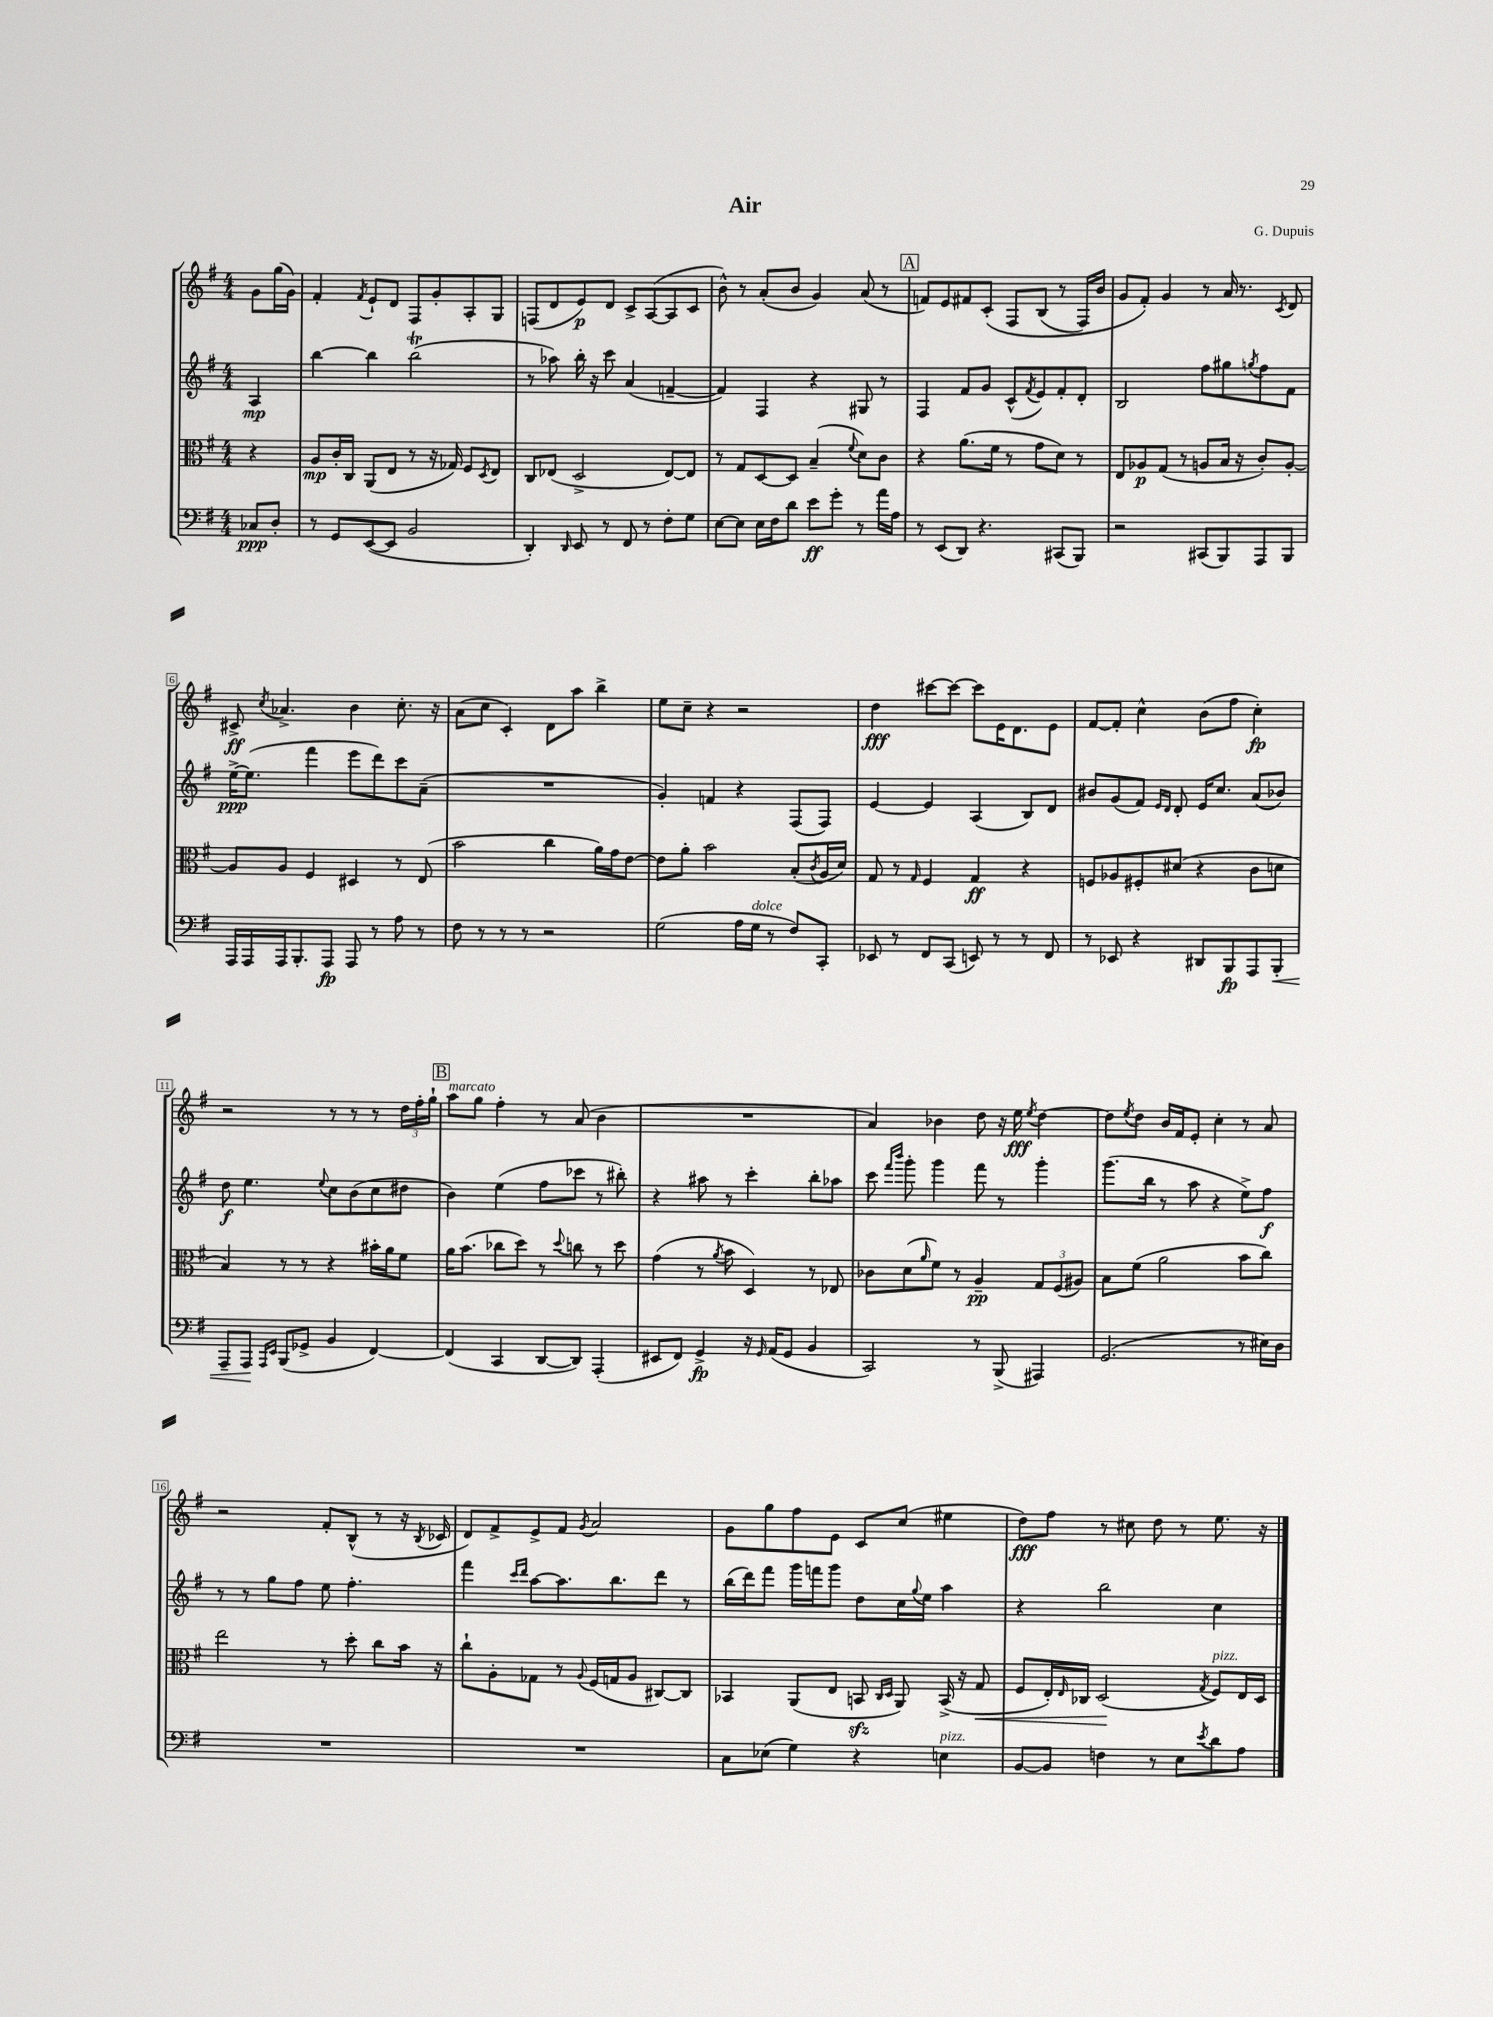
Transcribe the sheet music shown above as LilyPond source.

\header { title = "Air" composer = "G. Dupuis" }
<<
\new StaffGroup <<
\new Staff = "s0" {
    \clef treble \key g \major \numericTimeSignature \time 4/4 \partial 4
    g'8 g''16( g'16) |
    fis'4-. \acciaccatura { fis'8 } e'8-! d'8 fis8 g'8-. a8-. g8 |
    f8( d'8 e'8\p) d'8 c'8-> a8~( a8 c'8 |
    b'8-^) r8 a'8-.( b'8 g'4) a'8( r8 |
    \mark \markup { \box "A" } f'8) e'8 fis'8 c'8-.\( fis8 b8( r8 fis16) b'16 |
    g'8 fis'8-.\) g'4 r8 a'16 r8. \acciaccatura { c'8 } d'8 |
    cis'8->\ff \acciaccatura { c''8 } aes'4.-> b'4 c''8.-. r16 |
    a'8( c''8 c'4-.) d'8 a''8 b''4-> |
    e''8 c''8-- r4 r2 |
    d''4\fff cis'''8~ cis'''8~ cis'''8 e'16 d'8. e'8 |
    fis'8~ fis'8-. c''4-^ b'8( fis''8 c''4-.\fp) |
    r2 r8 r8 r8 \tuplet 3/2 { d''16 fis''16-. g''16-! } |
    \mark \markup { \box "B" } a''8^\markup { \italic "marcato" } g''8 fis''4-. r8 a'8( b'4 |
    R1 |
    a'4) bes'4 d''8 r16 e''16\fff \acciaccatura { e''8 } d''4~ |
    d''8 \acciaccatura { e''8 } d''8 b'16 fis'16 e'8-. c''4-. r8 a'8 |
    r2 fis'8-. b8-^( r8 r16 \acciaccatura { b8 } ces'16 |
    d'8) fis'8-> e'8-> fis'8 \acciaccatura { g'8 } a'2 |
    g'8 g''8 fis''8 e'8 c'8 c''8( eis''4 |
    d''8\fff) fis''8 r8 cis''8 d''8 r8 e''8. r16 \bar "|." |
}
\new Staff = "s1" {
    \clef treble \key g \major \numericTimeSignature \time 4/4 \partial 4
    a4\mp |
    b''4~ b''4 b''2\trill( |
    r8 aes''8) b''16-. r16 c'''8 a'4( f'4~-- |
    f'4) fis4 r4 gis8 r8 |
    \mark \markup { \box "A" } fis4 fis'8 g'8 c'8-^( \acciaccatura { fis'8 } e'8) fis'8-. d'8-. |
    b2 fis''8 gis''8 \acciaccatura { g''8 } fis''8 fis'8 |
    e''16~->\ppp e''8.( fis'''4 e'''8 d'''8) c'''8 a'8--( |
    R1 |
    g'4-.) f'4 r4 fis8( fis8) |
    e'4~ e'4 a4( b8) d'8 |
    bis'8 g'8( fis'8) \grace { e'16 d'16 } d'8-. e'16 c''8. a'8( bes'8) |
    d''8\f e''4. \appoggiatura { e''8 } c''8 b'8( c''8 dis''8 |
    \mark \markup { \box "B" } b'4) e''4( fis''8 ces'''8 r8 bis''8-.) |
    r4 ais''8 r8 c'''4-. b''8-. aes''8 |
    c'''8 \grace { fis'''16 b'''16 } g'''8-. g'''4 fis'''8 r8 g'''4-. |
    g'''8.( b''16 r8 a''8 r4 e''8->) fis''8\f |
    r8 r8 g''8 fis''8 e''8 fis''4.-. |
    fis'''4 \grace { c'''16 d'''16 } a''8~ a''8. b''8. d'''8 r8 |
    b''16( d'''16) fis'''8 g'''16 f'''16 g'''8 d''8 c''16 \appoggiatura { g''8 } e''16 a''4 |
    r4 b''2 c''4 \bar "|." |
}
\new Staff = "s2" {
    \clef alto \key g \major \numericTimeSignature \time 4/4 \partial 4
    r4 |
    a8\mp c'16-. c16 a,8( e8 r8 r16 ges16) fis8 \acciaccatura { d8 } e8 |
    c8 ees8( d2-> ees8~) ees8 |
    r8 g8 d8~ d8 b4--( \appoggiatura { fis'8 } d'8) c'8 |
    \mark \markup { \box "A" } r4 a'8.( fis'16 r8 g'8 d'8) r8 |
    e8 aes8\p g8( r8 a8 b16 r16 c'8-.) a8~-. |
    a8 a8 fis4 dis4 r8 e8( |
    b'2 c''4 a'16) g'16 e'8~ |
    e'8 a'8-. b'2 b8-.( \acciaccatura { c'8 } a16 d'16) |
    g8 r8 \grace { g16 } fis4 g4\ff r4 |
    f8 aes8 fis8-. dis'8( r4 c'8 d'8 |
    b4) r8 r8 r4 bis'16-. a'16 fis'8 |
    \mark \markup { \box "B" } a'16 b'8.( ces''8 d''8) r8 \appoggiatura { d''8 } c''8 r8 d''8 |
    g'4( r8 \acciaccatura { a'8 } b'8 d4) r8 ees8 |
    ces'8 d'8( \grace { a'16 } fis'8) r8 a4--\pp \tuplet 3/2 { g8 fis8( ais8) } |
    b8 fis'8( a'2 b'8 c''8) |
    e''2 r8 d''8-. c''8 b'16 r16 |
    c''8-! a8-. ges8 r8 \appoggiatura { a8 } fis16( g16 a8 cis8~) cis8 |
    bes,4 a,8( e8 b,8\sfz \grace { c16 d16 } a,8) b,16->( r16 g8\< |
    fis8 e16-.) \grace { e16 } ces16 d2\!( \acciaccatura { g8 } fis8^\markup { \italic "pizz." }) e16 d16 \bar "|." |
}
\new Staff = "s3" {
    \clef bass \key g \major \numericTimeSignature \time 4/4 \partial 4
    ces8\ppp d8-. |
    r8 g,8 e,8~( e,8 b,2 |
    d,4-.) \grace { d,16 } e,8 r8 fis,8 r8 fis8-. g8 |
    e8~ e8 e16 fis16 d'8 e'8\ff g'8-. r8 a'16 a16 |
    \mark \markup { \box "A" } r8 e,8( d,8) r4. cis,8( b,,8) |
    r2 cis,8( b,,8) a,,8 b,,8 |
    a,,16 a,,16 a,,16 b,,8.-. a,,8\fp a,,8 r8 a8 r8 |
    fis8 r8 r8 r8 r2 |
    g2( a16 g16^\markup { \italic "dolce" } r8 fis8) c,8-. |
    ees,8 r8 fis,8 c,8( e,8) r8 r8 fis,8 |
    r8 ees,8 r4 dis,8 b,,8\fp a,,8 b,,8-.\< |
    a,,8-- a,,8\! \grace { a,,16 e,16 } b,,8( ges,8-> b,4 fis,4~) |
    \mark \markup { \box "B" } fis,4( c,4 d,8~ d,8) a,,4-.( |
    eis,8 fis,8) g,4->\fp r16 \grace { g,16 } a,16( g,8 b,4 |
    c,2) r8 b,,8->( ais,,4) |
    g,2.( r8 eis16) d16 |
    R1 |
    R1 |
    c8 ees8( g4) r4 e4^\markup { \italic "pizz." } |
    b,8~ b,8 f4 r8 e8 \acciaccatura { e'8 } d'8 a8 \bar "|." |
}
>>
>>
\layout { \context { \Score \override BarNumber.stencil = #(make-stencil-boxer 0.1 0.3 ly:text-interface::print) } }
